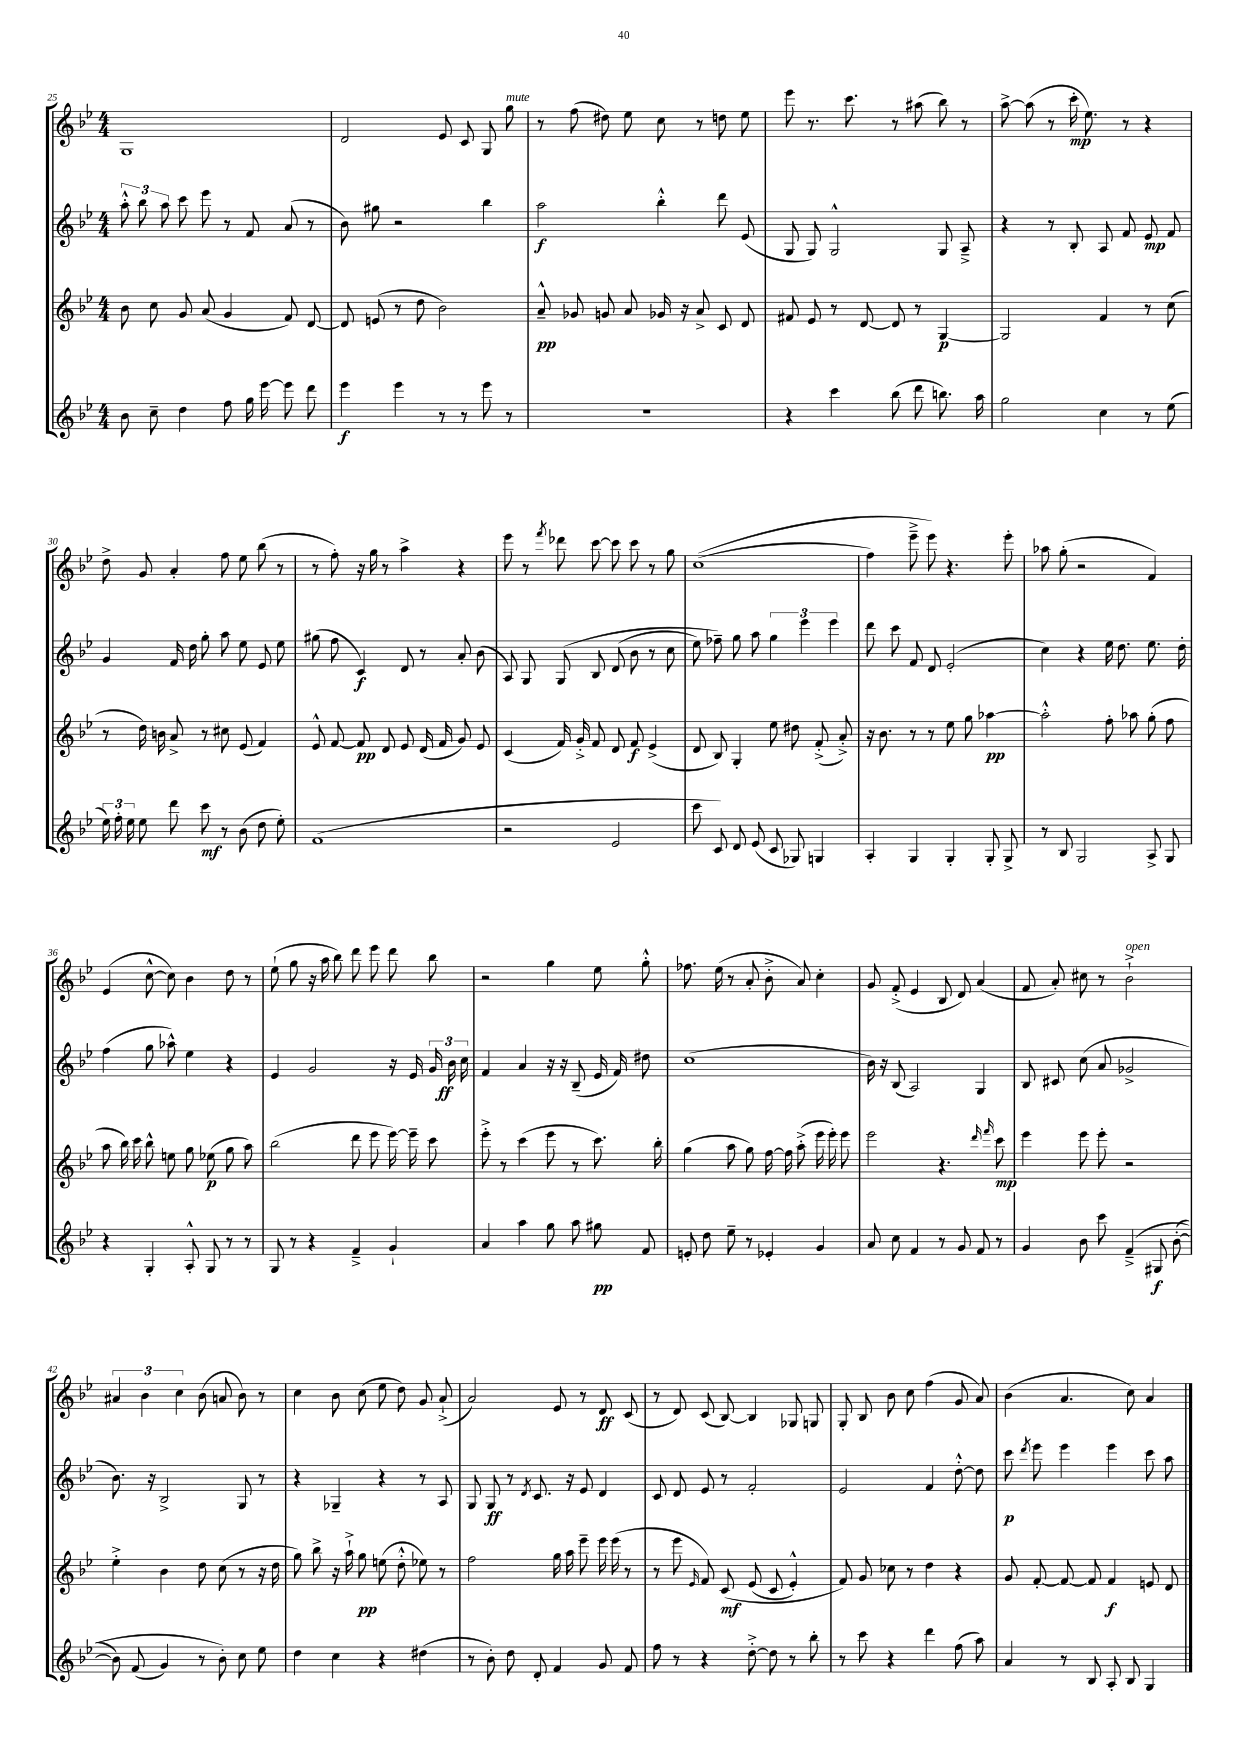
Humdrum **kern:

**kern	**dynam	**kern	**dynam	**kern	**dynam	**kern	**dynam
*part4	*part4	*part3	*part3	*part2	*part2	*part1	*part1
*staff4	*staff4	*staff3	*staff3	*staff2	*staff2	*staff1	*staff1
*clefG2	*	*clefG2	*	*clefG2	*	*clefG2	*
*k[b-e-]	*	*k[b-e-]	*	*k[b-e-]	*	*k[b-e-]	*
*M4/4	*	*M4/4	*	*M4/4	*	*M4/4	*
=25	=25	=25	=25	=25	=25	=25	=25
8b-\	.	8b-\	.	12aa'^^\	.	1G	.
.	.	.	.	12bb-\	.	.	.
8cc~\	.	8cc\	.	.	.	.	.
.	.	.	.	12aa\	.	.	.
4dd\	.	8g/	.	8ccc\	.	.	.
.	.	(8a/	.	8eee-\	.	.	.
8ff\	.	4g/	.	8r	.	.	.
16gg\	.	.	.	8f/	.	.	.
[16eee-\	.	.	.	.	.	.	.
8eee-\]	.	8f/)	.	(8a/	.	.	.
8ddd\	.	[8d/	.	8r	.	.	.
=26	=26	=26	=26	=26	=26	=26	=26
4eee-\	f	8d/]	.	8b-\)	.	2d/	.
.	.	(8en/	.	8gg#X\	.	.	.
4eee-\	.	8r	.	2r	.	.	.
.	.	8dd\	.	.	.	.	.
8r	.	2b-\)	.	.	.	8e-/	.
8r	.	.	.	.	.	8c/	.
8eee-\	.	.	.	4bb-\	.	8G/	.
!	!	!	!	!	!	!LO:TX:a:i:t=mute	!
8r	.	.	.	.	.	8gg\	.
=27	=27	=27	=27	=27	=27	=27	=27
1r	.	8a~^^/	pp	2aa\	f	8r	.
.	.	8g-X/	.	.	.	(8ff\	.
.	.	8gn/	.	.	.	8dd#X\)	.
.	.	8a/	.	.	.	8ee-\	.
.	.	16g-X/	.	4bb-'^^\	.	8cc\	.
.	.	16r	.	.	.	.	.
.	.	8a^/	.	.	.	8r	.
.	.	8c/	.	8ddd\	.	8ddn\	.
.	.	8d/	.	(8e-/	.	8ee-\	.
=28	=28	=28	=28	=28	=28	=28	=28
4r	.	8f#X/	.	8G/	.	8eee-\	.
.	.	8e-/	.	8G/)	.	8.r	.
4ccc\	.	8r	.	2G^^/	.	.	.
.	.	.	.	.	.	8.ccc\	.
.	.	[8d/	.	.	.	.	.
(8bb-\	.	8d/]	.	.	.	8r	.
8ddd\	.	8r	.	.	.	(8aa#X\	.
8.bbn\)	.	[4G/	p	8G/	.	8bb-\)	.
.	.	.	.	8A~^/	.	8r	.
16aa\	.	.	.	.	.	.	.
=29	=29	=29	=29	=29	=29	=29	=29
2gg\	.	2G/]	.	4r	.	[8aa^\	.
.	.	.	.	.	.	(8aa\]	.
.	.	.	.	8r	.	8r	.
.	.	.	.	8B-'/	.	16ccc'\	mp
.	.	.	.	.	.	8.ee-\)	.
4cc\	.	4f/	.	8A/	.	.	.
.	.	.	.	8f/	.	8r	.
8r	.	8r	.	8e-/	mp	4r	.
(8ee-\	.	(8cc\	.	8f/	.	.	.
!!LO:LB:g=z
=30	=30	=30	=30	=30	=30	=30	=30
24ee-\)	.	8r	.	4g/	.	8dd^\	.
24ff'\	.	.	.	.	.	.	.
24ee-\	.	.	.	.	.	.	.
8ee-\	.	16dd\)	.	.	.	8g/	.
.	.	16bn\	.	.	.	.	.
8ddd\	.	8a^/	.	16f/	.	4a'/	.
.	.	.	.	16dd\	.	.	.
8ccc\	mf	8r	.	8gg'\	.	.	.
8r	.	8cc#X\	.	8aa\	.	8ff\	.
(8b-\	.	(8e-/	.	8ee-\	.	8ee-\	.
8dd\	.	4f/)	.	8e-/	.	(8bb-\	.
8ee-'\)	.	.	.	8ee-\	.	8r	.
=31	=31	=31	=31	=31	=31	=31	=31
(1f	.	8e-^^/	.	(8gg#X\	.	8r	.
.	.	[8f/	.	8ff\	.	8ff'\)	.
.	.	8f/]	pp	4c/)	f	16r	.
.	.	.	.	.	.	16gg\	.
.	.	8d/	.	.	.	8r	.
.	.	8e-/	.	8d/	.	4aa^\	.
.	.	(16d/	.	8r	.	.	.
.	.	16f/	.	.	.	.	.
.	.	8g/)	.	8a'/	.	4r	.
.	.	8e-/	.	(8b-\	.	.	.
=32	=32	=32	=32	=32	=32	=32	=32
2r	.	(4c/	.	8A/)	.	8eee-\	.
.	.	.	.	8G/	.	8r	.
.	.	.	.	.	.	8qfff/	.
.	.	16f/)	.	(8G/	.	8ddd-X\	.
.	.	16g'^/	.	.	.	.	.
.	.	8f/	.	8B-/	.	[8ccc\	.
2e-/	.	8d/	.	(8d/	.	8ccc\]	.
.	.	8f/	f	8b-\	.	8ccc\	.
.	.	(4e-^/	.	8r	.	8r	.
.	.	.	.	8cc\	.	8gg\	.
=33	=33	=33	=33	=33	=33	=33	=33
8ccc\	.	8d/	.	8ee-\)	.	((1cc	.
8c/)	.	8B-/)	.	8ff-X~\)	.	.	.
8d/	.	4G'/	.	8gg\	.	.	.
(8e-/	.	.	.	8aa\	.	.	.
8c/	.	8ee-\	.	6gg\	.	.	.
8G-X/)	.	8dd#X\	.	.	.	.	.
.	.	.	.	6eee-\	.	.	.
4Gn/	.	(8f'^/	.	.	.	.	.
.	.	.	.	6eee-\	.	.	.
.	.	8a'^/)	.	.	.	.	.
=34	=34	=34	=34	=34	=34	=34	=34
4A'/	.	16r	.	8ddd\	.	4ff\)	.
.	.	8.b-\	.	.	.	.	.
.	.	.	.	8ccc\	.	.	.
4G/	.	8r	.	8f/	.	8eee-~^\	.
.	.	8r	.	8d/	.	8eee-\)	.
4G'/	.	8ee-\	.	(2e-'/	.	4.r	.
.	.	8gg\	.	.	.	.	.
8G'/	.	[4aa-X\	pp	.	.	.	.
8G^/	.	.	.	.	.	8eee-'\	.
=35	=35	=35	=35	=35	=35	=35	=35
8r	.	2aa-'^^\]	.	4cc\)	.	8aa-X\	.
8B-/	.	.	.	.	.	(8gg'\	.
2G/	.	.	.	4r	.	2r	.
.	.	8ff'\	.	16ee-\	.	.	.
.	.	.	.	8.dd\	.	.	.
.	.	8aa-X\	.	.	.	.	.
8A^/	.	(8gg'\	.	8.ee-\	.	4f/)	.
8G/	.	8ff\	.	.	.	.	.
.	.	.	.	16dd'\	.	.	.
!!LO:LB:g=z
=36	=36	=36	=36	=36	=36	=36	=36
4r	.	8aa\	.	(4ff\	.	(4e-/	.
.	.	16bb-\)	.	.	.	.	.
.	.	16ccc\	.	.	.	.	.
4G'/	.	8bb-^^\	.	8gg\	.	[8cc^^\	.
.	.	8een\	.	8aa-X^^\)	.	8cc\])	.
8A'^^/	.	8gg\	.	4ee-\	.	4b-\	.
8G/	.	(8ee-X\	p	.	.	.	.
8r	.	8gg\	.	4r	.	8dd\	.
8r	.	8aa\)	.	.	.	8r	.
=37	=37	=37	=37	=37	=37	=37	=37
8G/	.	(2bb-\	.	4e-/	.	(8ee-`\	.
8r	.	.	.	.	.	8gg\	.
4r	.	.	.	2g/	.	16r	.
.	.	.	.	.	.	16aa\	.
.	.	.	.	.	.	8bb-\)	.
4f~^/	.	8ddd\	.	.	.	8ddd\	.
.	.	8eee-\	.	.	.	8eee-\	.
4g`/	.	[16eee-\)	.	16r	.	8ddd\	.
.	.	16eee-~\]	.	16e-/	.	.	.
.	.	8ccc\	.	24g/	.	8bb-\	.
.	.	.	.	24b-\	ff	.	.
.	.	.	.	24cc\	.	.	.
=38	=38	=38	=38	=38	=38	=38	=38
4a/	.	8eee-'^\	.	4f/	.	2r	.
.	.	8r	.	.	.	.	.
4aa\	.	(4ccc\	.	4a/	.	.	.
8gg\	.	8eee-\	.	16r	.	4gg\	.
.	.	.	.	16r	.	.	.
8aa\	.	8r	.	(8B-~/	.	.	.
8gg#X\	pp	8.ccc\)	.	16e-/	.	8ee-\	.
.	.	.	.	16f/)	.	.	.
8f/	.	.	.	8dd#X\	.	8gg'^^\	.
.	.	16bb-'\	.	.	.	.	.
=39	=39	=39	=39	=39	=39	=39	=39
8en'/	.	(4gg\	.	(1cc	.	8.ff-X\	.
8dd\	.	.	.	.	.	.	.
.	.	.	.	.	.	(16ee-\	.
8ee-~\	.	8aa\	.	.	.	8r	.
8r	.	8gg\)	.	.	.	8a'/	.
4e-X'/	.	[16ff\	.	.	.	8b-'^\	.
.	.	16ff\]	.	.	.	.	.
.	.	(8aa'^\	.	.	.	8a/)	.
4g/	.	16eee-\	.	.	.	4cc'\	.
.	.	16eee-'\)	.	.	.	.	.
.	.	8eee-\	.	.	.	.	.
=40	=40	=40	=40	=40	=40	=40	=40
8a/	.	2eee-\	.	16b-\)	.	8g/	.
.	.	.	.	16r	.	.	.
8cc\	.	.	.	(8B-/	.	(8f'^/	.
4f/	.	.	.	2A/)	.	4e-/	.
8r	.	4.r	.	.	.	8B-/	.
8g/	.	.	.	.	.	8d/)	.
8f/	.	.	.	4G/	.	(4a/	.
.	.	16qqddd/	.	.	.	.	.
.	.	16qqfff/	.	.	.	.	.
8r	.	8ccc\	mp	.	.	.	.
=41	=41	=41	=41	=41	=41	=41	=41
4g/	.	4eee-\	.	8B-/	.	8f/	.
.	.	.	.	8c#X/	.	8a'/)	.
8b-\	.	8eee-\	.	(8cc\	.	8cc#X\	.
8ccc\	.	8eee-'\	.	8a/	.	8r	.
!	!	!	!	!	!	!LO:TX:a:i:t=open	!
(4f~^/	.	2r	.	2g-X^/	.	2b-`^\	.
8G#X/	f	.	.	.	.	.	.
([8b-'\	.	.	.	.	.	.	.
!!LO:LB:g=z
=42	=42	=42	=42	=42	=42	=42	=42
8b-\])	.	4ee-'^\	.	8.b-\)	.	6a#X/	.
(8f/	.	.	.	.	.	.	.
.	.	.	.	.	.	6b-\	.
.	.	.	.	16r	.	.	.
4g/)	.	4b-\	.	2B-^/	.	.	.
.	.	.	.	.	.	6cc\	.
8r	.	8dd\	.	.	.	(8b-\	.
8b-'\)	.	(8cc\	.	.	.	8an/	.
8cc\	.	8r	.	8G/	.	8b-\)	.
8ee-\	.	16r	.	8r	.	8r	.
.	.	16dd\	.	.	.	.	.
=43	=43	=43	=43	=43	=43	=43	=43
4dd\	.	8gg\)	.	4r	.	4cc\	.
.	.	8bb-^\	.	.	.	.	.
4cc\	.	16r	.	4G-X~/	.	8b-\	.
.	.	16aa`^\	.	.	.	.	.
.	.	8gg\	pp	.	.	(8cc\	.
4r	.	(8een\	.	4r	.	8ee-\	.
.	.	8dd'^^\	.	.	.	8dd\)	.
(4dd#X\	.	8ee-X\)	.	8r	.	8g/	.
.	.	8r	.	8A/	.	(8a`^/	.
=44	=44	=44	=44	=44	=44	=44	=44
8r	.	2ff\	.	8G/	.	2a/)	.
8b-'\)	.	.	.	8G/	ff	.	.
8dd\	.	.	.	8r	.	.	.
.	.	.	.	8qd/	.	.	.
8d'/	.	.	.	8.c/	.	.	.
4f/	.	16gg\	.	.	.	8e-/	.
.	.	16aa\	.	16r	.	.	.
.	.	8eee-~\	.	8e-/	.	8r	.
8g/	.	16eee-\	.	4d/	.	8d/	ff
.	.	(16eee-\	.	.	.	.	.
8f/	.	8r	.	.	.	(8c/	.
=45	=45	=45	=45	=45	=45	=45	=45
8ff\	.	8r	.	8c/	.	8r	.
8r	.	8eee-\	.	8d/	.	8d/)	.
.	.	16qqe-/	.	.	.	.	.
4r	.	8f/)	.	8e-/	.	(8c/	.
.	.	(8c/	mf	8r	.	[8B-/)	.
[8dd'^\	.	(8e-/	.	2f'/	.	4B-/]	.
8dd\]	.	8c/	.	.	.	.	.
8r	.	4e-'^^/)	.	.	.	8G-X/	.
8bb-'\	.	.	.	.	.	8Gn/	.
=46	=46	=46	=46	=46	=46	=46	=46
8r	.	8f/)	.	2e-/	.	8G'/	.
8ccc\	.	8g/	.	.	.	8B-/	.
4r	.	8cc-X\	.	.	.	8b-\	.
.	.	8r	.	.	.	8cc\	.
4ddd\	.	4dd\	.	4f/	.	(4ff\	.
(8ff\	.	4r	.	[8dd'^^\	.	8g/	.
8aa\)	.	.	.	8dd\]	.	8a/)	.
=47	=47	=47	=47	=47	=47	=47	=47
4a/	.	8g/	.	8ccc\	p	(4b-\	.
.	.	.	.	8qddd/	.	.	.
.	.	[8f'/	.	8eee-\	.	.	.
8r	.	8f/_	.	4eee-\	.	4.a/	.
8B-/	.	8f/]	.	.	.	.	.
8A'/	.	4f/	f	4eee-\	.	.	.
8B-/	.	.	.	.	.	8cc\)	.
4G/	.	8en/	.	8ccc\	.	4a/	.
.	.	8d/	.	8aa\	.	.	.
==	==	==	==	==	==	==	==
*-	*-	*-	*-	*-	*-	*-	*-
